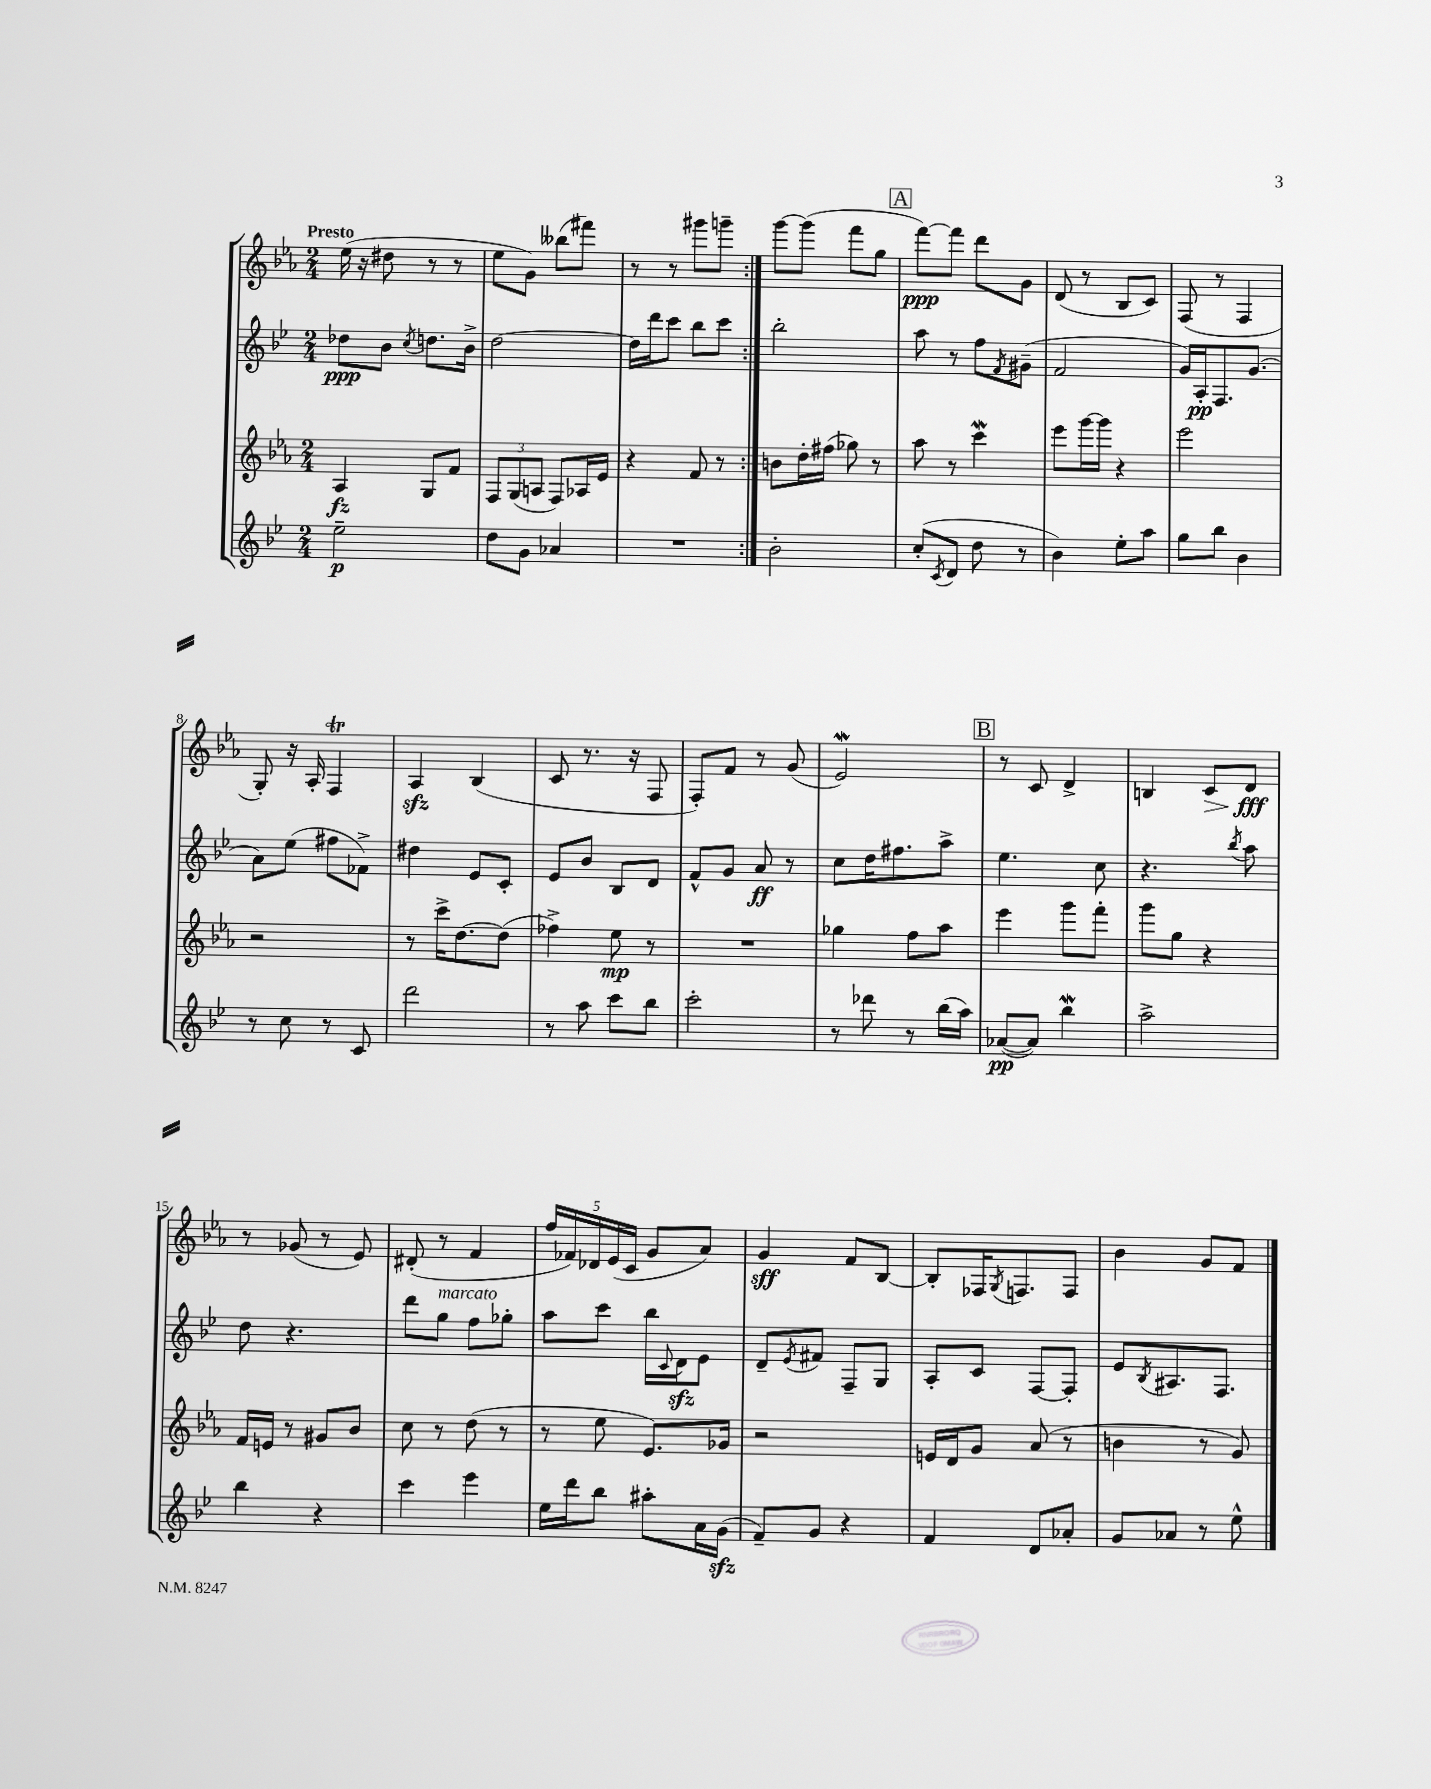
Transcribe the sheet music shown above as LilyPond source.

<<
\new StaffGroup <<
\new Staff = "s0" {
    \clef treble \key ees \major \numericTimeSignature \time 2/4 \tempo "Presto"
    \repeat volta 2 { ees''16( r16 dis''8 r8 r8 |
    ees''8 g'8) beses''8( fis'''8) |
    r8 r8 gis'''8 g'''8-- | }
    g'''8~ g'''8( f'''8 g''8 |
    \mark \markup { \box "A" } f'''8~\ppp) f'''8 d'''8 g'8 |
    d'8( r8 bes8 c'8) |
    f8( r8 f4 |
    g8-.) r16 aes16-. f4\trill |
    aes4\sfz bes4( |
    c'8 r8. r16 f8 |
    f8-.) f'8 r8 g'8( |
    ees'2\mordent) |
    \mark \markup { \box "B" } r8 c'8 d'4-> |
    b4 c'8\> d'8\fff\! |
    r8 ges'8( r8 ees'8) |
    dis'8-.( r8 f'4 |
    \tuplet 5/4 { f''16 fes'16) des'16 ees'16( c'16 } g'8 aes'8) |
    g'4\sff f'8 bes8~ |
    bes8-. fes16 \acciaccatura { g8 } f8. f8 |
    bes'4 g'8 f'8 \bar "|." |
}
\new Staff = "s1" {
    \clef treble \key bes \major \numericTimeSignature \time 2/4
    \repeat volta 2 { des''8\ppp bes'8 \acciaccatura { c''8 } d''8. bes'16-> |
    d''2~ |
    d''16 d'''16 c'''8 bes''8 c'''8 | }
    bes''2-. |
    \mark \markup { \box "A" } a''8 r8 f''8 \acciaccatura { f'8 } gis'8--( |
    f'2 |
    g'16) a16-.\pp f8. g'8.( |
    a'8) ees''8( fis''8 fes'8->) |
    dis''4 ees'8 c'8-. |
    ees'8 bes'8 bes8 d'8 |
    f'8-^ g'8 a'8\ff r8 |
    c''8 d''16 fis''8. a''8-> |
    \mark \markup { \box "B" } ees''4. c''8 |
    r4. \acciaccatura { bes''8 } a''8 |
    d''8 r4. |
    d'''8 g''8^\markup { \italic "marcato" } f''8 ges''8-. |
    a''8 c'''8 bes''16 \appoggiatura { c'8 } d'16\sfz ees'8 |
    d'8-- \acciaccatura { ees'8 } fis'8 f8-- g8 |
    a8-. c'8 f8~ f8-. |
    ees'8 \acciaccatura { bes8 } ais8. f8. \bar "|." |
}
\new Staff = "s2" {
    \clef treble \key ees \major \numericTimeSignature \time 2/4
    \repeat volta 2 { aes4\fz g8 f'8 |
    \tuplet 3/2 { f8 g8( a8 } f8) aes16 ees'16 |
    r4 f'8 r8 | }
    b'8 d''16-. fis''16( ges''8) r8 |
    \mark \markup { \box "A" } aes''8 r8 c'''4\mordent |
    ees'''8 g'''16~ g'''16 r4 |
    ees'''2 |
    r2 |
    r8 c'''16-> d''8.~ d''8( |
    fes''4->) ees''8\mp r8 |
    R2 |
    ges''4 f''8 aes''8 |
    \mark \markup { \box "B" } ees'''4 g'''8 f'''8-. |
    g'''8 g''8 r4 |
    f'16 e'16 r8 gis'8 bes'8 |
    c''8 r8 d''8( r8 |
    r8 ees''8 ees'8.) ges'16 |
    r2 |
    e'16 d'16 g'8 aes'8( r8 |
    b'4 r8 g'8) \bar "|." |
}
\new Staff = "s3" {
    \clef treble \key bes \major \numericTimeSignature \time 2/4
    \repeat volta 2 { ees''2--\p |
    d''8 g'8 aes'4 |
    R2 | }
    bes'2-. |
    \mark \markup { \box "A" } c''8-.( \acciaccatura { c'8 } d'8 d''8 r8 |
    bes'4) ees''8-. a''8 |
    g''8 bes''8 bes'4 |
    r8 c''8 r8 c'8 |
    d'''2 |
    r8 a''8 c'''8 bes''8 |
    c'''2-. |
    r8 des'''8 r8 bes''16( a''16) |
    \mark \markup { \box "B" } aes'8~\pp( aes'8) bes''4\mordent |
    a''2-> |
    bes''4 r4 |
    c'''4 ees'''4 |
    ees''16 d'''16 bes''8 ais''8-. a'16 g'16\sfz( |
    f'8--) g'8 r4 |
    f'4 d'8 aes'8-. |
    g'8 aes'8 r8 ees''8-^ \bar "|." |
}
>>
>>
